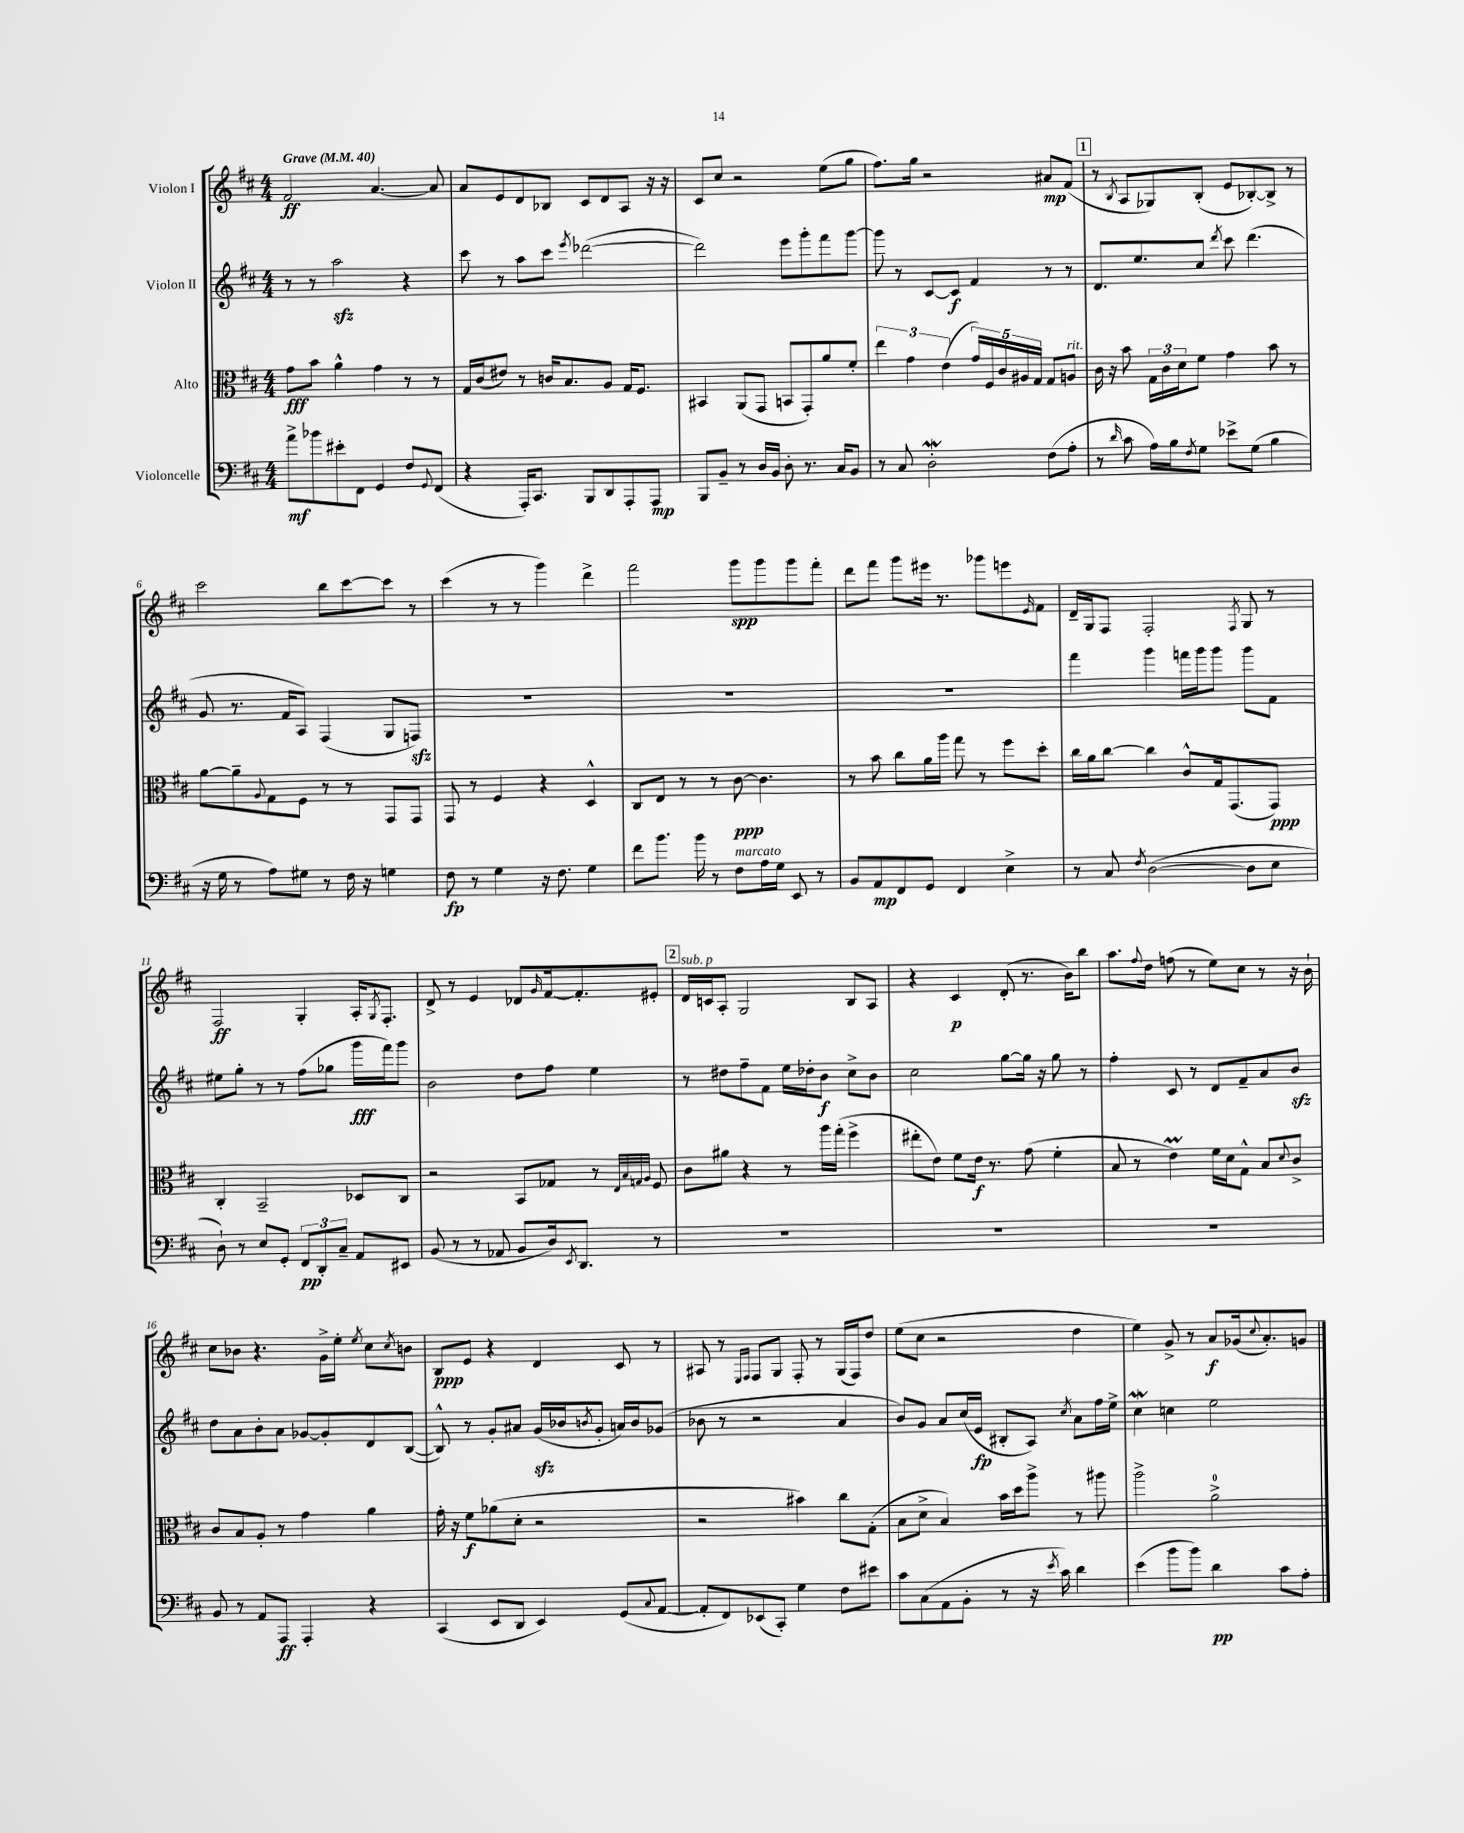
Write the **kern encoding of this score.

**kern	**kern	**kern	**kern
*staff4	*staff3	*staff2	*staff1
*clefF4	*clefC3	*clefG2	*clefG2
*k[f#c#]	*k[f#c#]	*k[f#c#]	*k[f#c#]
*M4/4	*M4/4	*M4/4	*M4/4
*MM40	*MM40	*MM40	*MM40
8a^	8g	8r	2f#
8b-	8b	8r	.
8e#'	4a^^	2aa	.
8FF#	.	.	.
4GG	4g	.	[4.a
8F#	8r	4r	.
8qqGG	.	.	.
(8FF#	8r	.	8a]
=	=	=	=
4r	16G	8ccc#	8a
.	(16c#	.	.
.	8e#)	8r	8e
16AAA')	8r	8aa	8d
8.CC#	.	.	.
.	16c	8ccc#	8B-
.	8.B	.	.
.	.	8qeee	.
8BBB	.	([2ddd-	8c#
8DD	8A	.	8d
8AAA'	16G	.	8A
.	8.F#	.	.
8AAA	.	.	16r
.	.	.	16r
=	=	=	=
8BBB	4BB#	2ddd-])	8c#
8BB~	.	.	8cc#
8r	(8AA	.	2r
16D	8GG	.	.
16BB	.	.	.
8D'	8BB	8eee	.
8.r	8GG')	8ggg'	.
.	8a	8fff#	(8ee
16C#	.	.	.
8BB	8f#'	[8ggg	8gg
=	=	=	=
8r	6ee	8ggg]	8.ff#)
8C#	.	8r	.
.	6g	.	.
.	.	.	16gg
2D'	.	[8c#	2r
.	(6e	.	.
.	.	8c#]	.
.	20g)	4f#	.
.	20F#	.	.
.	20c#	.	.
.	20A#	.	.
.	20G	.	.
(8F#	8G	8r	8a#
8A'	8A	8r	(8f#
=	=	=	=
8r	16c#	8.d	8r
.	16r	.	.
16qqd	.	.	8qB
8c#	8b	.	8A
.	.	8.ee	.
16A)	24G	.	8G-)
.	24c#	.	.
16B	.	.	.
.	24d	.	.
8qF#	.	.	.
8G	8f#	8cc#	(8B'
.	.	8qddd	.
8e-^	4g	8ccc#	8e
(8G	.	(4.ddd	[8B-')
4B	8b	.	8B-^]
.	8r	.	8r
=	=	=	=
16r	[8a	8g	2ccc#
16G	.	.	.
8r	8a~]	8.r	.
.	8qqA	.	.
8A)	8G	.	.
.	.	16f#	.
8G#	8F#	8A)	.
8r	8r	(4F#	8bb
16F#	8r	.	[8ccc#
16r	.	.	.
4G	8GG	8G	8ccc#]
.	8GG	8F)	8r
=	=	=	=
8F#	8GG	1r	(4ccc#
8r	8r	.	.
4G	4F#	.	8r
.	.	.	8r
16r	4r	.	4ggg)
8.F#	.	.	.
4G	4D^^	.	4ddd^
=	=	=	=
8f#	8C#	1r	2fff#
8.b	8E	.	.
.	8r	.	.
16b	.	.	.
8r	8r	.	.
8F#	[8c#	.	8ggg
16A	4.c#]	.	8ggg
16G	.	.	.
8EE	.	.	8ggg
8r	.	.	8fff#'
=	=	=	=
8BB	8r	1r	8ddd
8AA	8b	.	8fff#
8FF#	8cc#	.	8ggg
8GG	16a	.	16eee#
.	16aa	.	8.r
4FF#	8gg	.	.
.	8r	.	8ggg-
4E^	8ff#	.	8eee
.	.	.	16qqe
.	8dd'	.	8f#
=	=	=	=
8r	16cc#	4fff#	16d~
.	16a	.	16G
8C#	[8cc#	.	8F#
8qF#	.	.	.
([2D	4cc#]	4ggg	2F#'
.	8c#^^	16fff	.
.	.	16ggg	.
.	16G	8ggg	.
.	(8.GG	.	.
.	.	.	8qF#
8D]	.	8ggg	8G
8E	8GG)	8f#	8r
=	=	=	=
8D`)	4C#'	8ee#	2F#
8r	.	8gg'	.
8E	2BB~	8r	.
8GG'	.	8r	.
12FF#	.	(8ff#	4G'
12DD'	.	.	.
.	.	8gg-	.
12C#~	.	.	.
8AA	8D-	16ggg	16A'
.	.	.	8qG
.	.	16fff#)	8.F#'
8EE#	8C#	8ggg	.
=	=	=	=
(8BB	2r	2b	8d^
8r	.	.	8r
8r	.	.	4e
8AA-	.	.	.
8BB	8BB	8dd	8d-
.	.	.	16qqg
16D)	8G-	8ff#	[16f#
8qEE	.	.	.
8.DD	.	.	8.f#']
.	8r	4ee	.
.	32qqE	.	.
.	32qqB	.	.
.	32qqG	.	.
.	32qqA	.	.
8r	8F#	.	8e#'
=	=	=	=
1r	8c#	8r	16d
.	.	.	16c
.	8a#	8dd#	8A'
.	4r	8ff#~	2G
.	.	8f#	.
.	8r	16ee	.
.	.	16dd-'	.
.	16aa	8b	.
.	(16gg'	.	.
.	4ff#^	8cc#^	8B
.	.	8b	8A
=	=	=	=
1r	8ee#'	2cc#	4r
.	8e)	.	.
.	8f#	.	4c#
.	16e	.	.
.	8.r	.	.
.	.	[8gg	(8d'
.	(8g	16gg]	8.r
.	.	16r	.
.	4f#'	8gg	.
.	.	.	16b)
.	.	8r	8bb
=	=	=	=
1r	8B	4ff#'	8.aa
.	8r	.	.
.	.	.	8qqff#
.	.	.	16dd
.	4e)	8c#	(8ff
.	.	8r	8r
.	16f#	8d	8ee)
.	16d	.	.
.	8G^^	8f#~	8cc#
.	8B	8a	8r
.	8qqd	.	.
.	8c#^	8b	16r
.	.	.	16b`
=	=	=	=
8BB	8c#	8dd	8cc#
8r	8B	8a	8b-
8AA	8A'	8b'	4.r
8AAA	8r	8a	.
4AAA'	4g	[8g-	.
.	.	8g-']	16g^
.	.	.	16ee'
.	.	.	8qee
4r	4a	8d	8cc#
.	.	.	8qcc#
.	.	([8B	8b
=	=	=	=
(4CC#	16g'	8B^^])	8B
.	16r	.	.
.	8f#	8r	8e
8EE	(8a-	8g'	4r
8DD	8d'	8a#	.
4EE)	2r	(16g	4d
.	.	16b-	.
.	.	8qb	.
.	.	8g'	.
(8GG	.	16a)	8c#
.	.	16b	.
8qqC#	.	.	.
[8AA	.	(8g-	8r
=	=	=	=
8AA']	2r	8b-	8A#
8FF#)	.	8r	8r
.	.	.	16qqE
.	.	.	16qqF#
(8EE-	.	2r	8F#
8CC#')	.	.	8G
4G	4b#)	.	8F#'
.	.	.	8r
8F#	8cc#	4a	(16G
.	.	.	16F#)
8e#	(8G'	.	8dd
=	=	=	=
8c#	8B	8b)	(8ee
(8C#	8d^	8g	8cc#
8AA	4B)	8a	2r
8BB'	.	(16cc#	.
.	.	16e	.
8r	16b	8B#'	.
.	16dd	.	.
16r	8aa^	8A)	.
8qe	.	.	.
16c#)	.	.	.
.	.	8qcc#	.
4d	8r	8a	4dd
.	8aa#	16ff#	.
.	.	16ee^	.
=	=	=	=
(4e	2aa^	4cc#	4ee)
8b	.	4cc	8g^
8b)	.	.	8r
4d	2a^	2ee	8a
.	.	.	(16g-
.	.	.	8qqcc#
.	.	.	8.a')
8c#	.	.	.
8A'	.	.	8g
==	==	==	==
*-	*-	*-	*-
